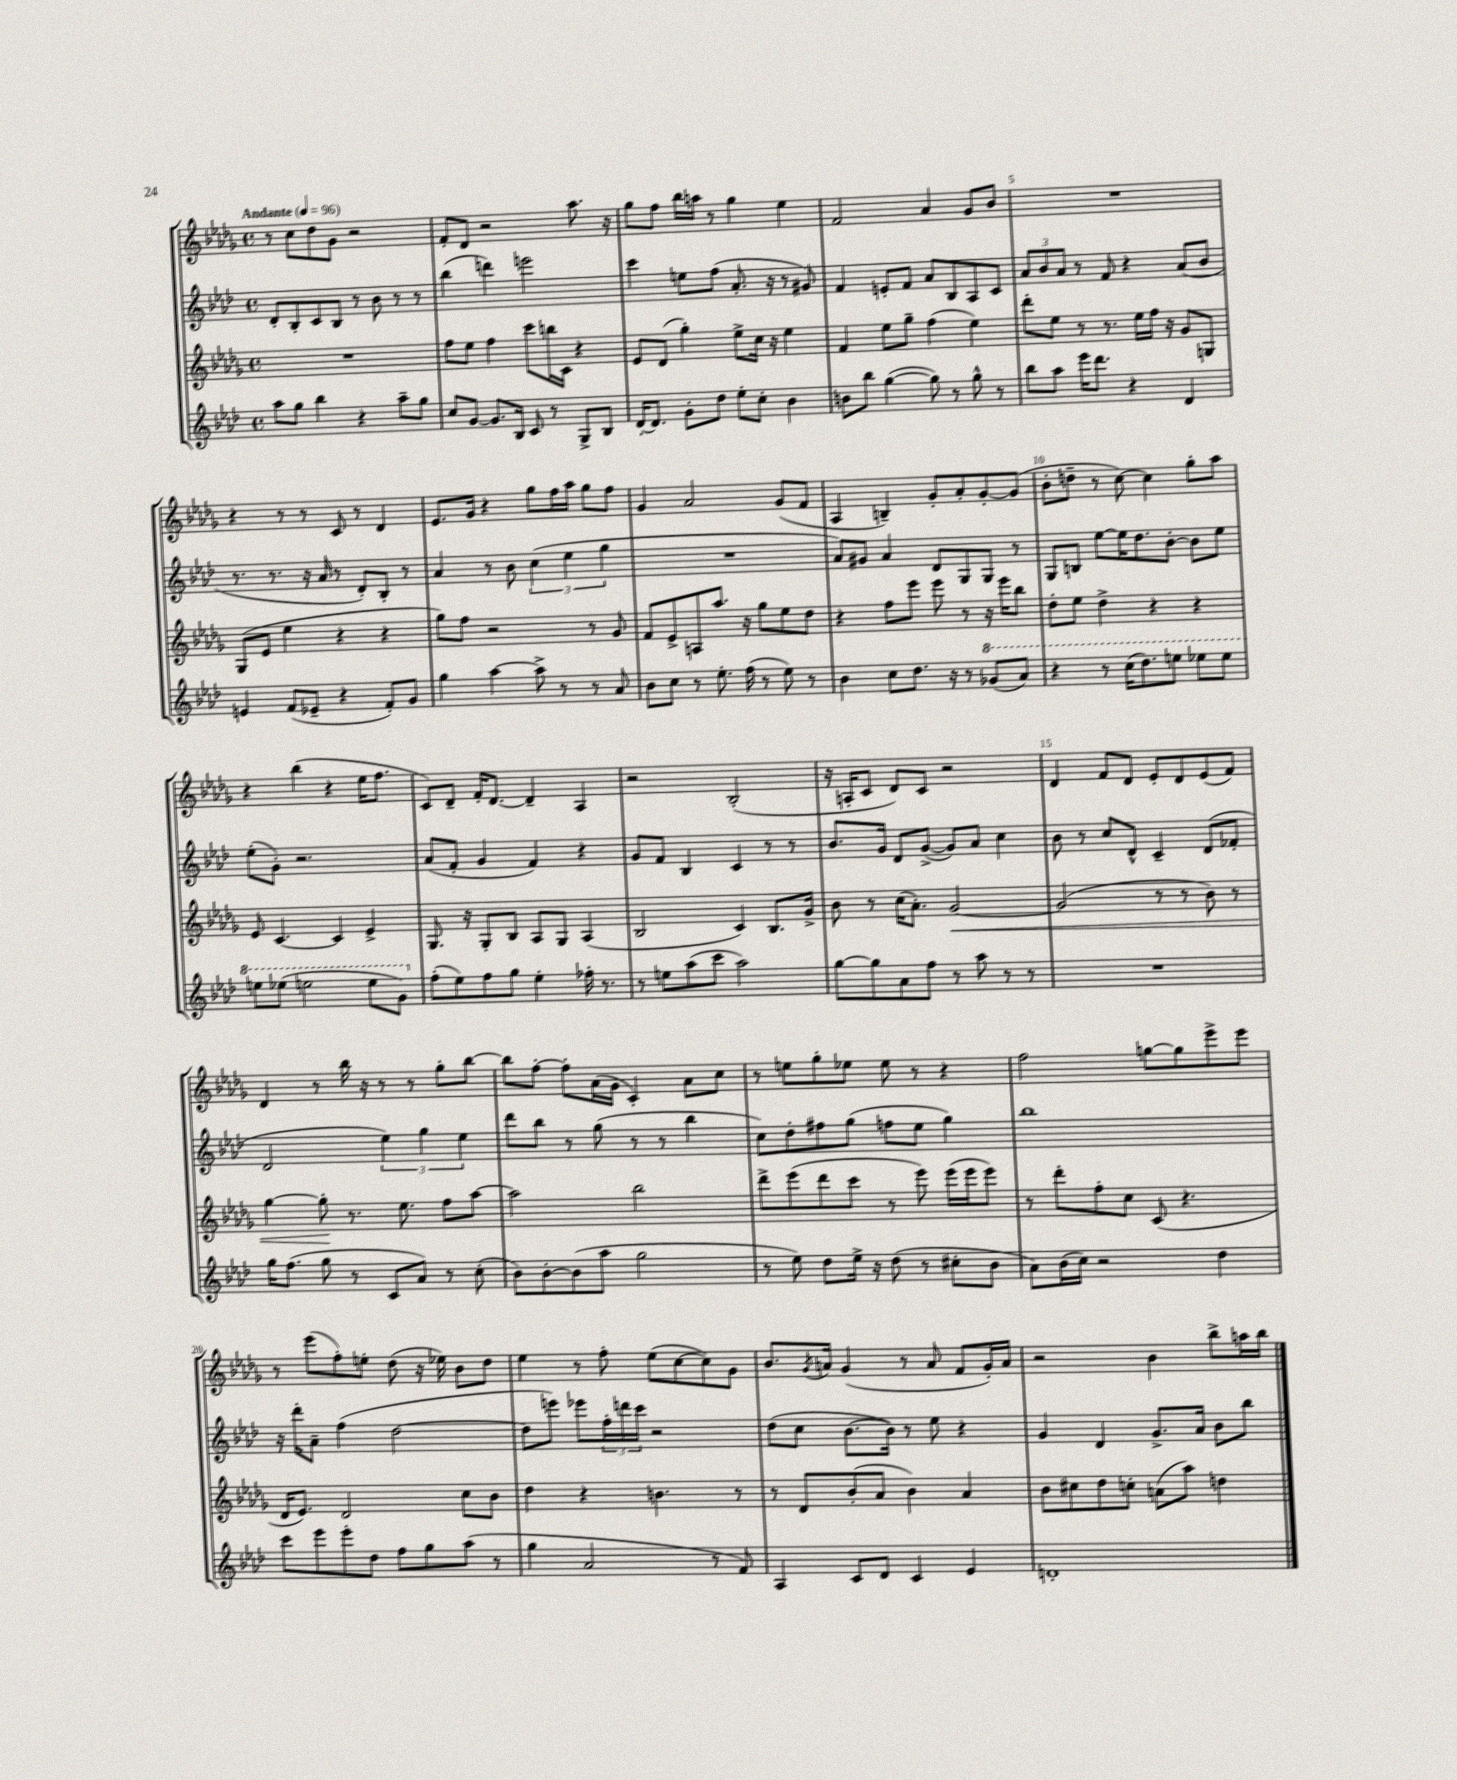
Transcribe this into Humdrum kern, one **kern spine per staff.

**kern	**kern	**kern	**kern
*staff4	*staff3	*staff2	*staff1
*clefG2	*clefG2	*clefG2	*clefG2
*k[b-e-a-d-]	*k[b-e-a-d-g-]	*k[b-e-a-d-]	*k[b-e-a-d-g-]
*M4/4	*M4/4	*M4/4	*M4/4
*met(c)	*met(c)	*met(c)	*met(c)
*MM96	*MM96	*MM96	*MM96
8aa-\L	1r	8d-'/L	8r
8gg\J	.	8B-'/	8cc\L
4bb-\	.	8c/	8dd-\
.	.	8B-/J	8g-\J
4r	.	8r	2r
.	.	8b-\	.
8aa-~\L	.	8r	.
8gg\J	.	8r	.
=	=	=	=
8cc/L	8ff\L	(4bb-\	8f'/L
[8g/J	8ee-\J	.	8d-/J
8.g/]L	4ff\	4ddd\)	2r
16B-/Jk	.	.	.
8c/	8ccc\L	2eee\	.
8r	16bb\L	.	.
.	16c\JJ	.	.
8G^/L	4r	.	8.aa-\
8B-/J	.	.	.
.	.	.	16r
=	=	=	=
[16d-'/LK	8e-/L	4ccc\	8gg-\L
8.d-/]J	.	.	.
.	(8d-/J	.	8ff\J
8g'\L	4gg-'\)	8ee\L	16bb-\LL
.	.	.	16aa\JJ
8dd-\J	.	(8ff\J	8r
8ee-'\L	8ee-^\L	8.a-'/	4gg-\
8cc'\J	16cc\Jk	.	.
.	16r	16r	.
4b-\	4ee-\	8r	4ee-\
.	.	8g#/)	.
=	=	=	=
8b\L	4f/	4f/	2f/
8bb-\J	.	.	.
([4gg\	8ee-\L	8e'/L	.
.	8gg-~\J	8f/J	.
8gg\])	(4ff\	8a-/L	4a-/
8r	.	8B-/	.
8gg^^\	4ee-\)	8A-/	8g-/L
8r	.	8c/J	8b-/J
=	=	=	=
8bb-\L	8ddd-'\L	12a-/L	1r
.	.	12b-/	.
8aa-\J	8ee-\J	.	.
.	.	12a-/J	.
16eee-\LK	8r	8r	.
8.ddd-\J	.	.	.
.	8.r	8f/	.
4r	.	4r	.
.	16ee-\LL	.	.
.	16ff\JJ	.	.
.	16r	.	.
4d-/	8g-/L	(8a-/L	.
.	8G/J	8b-/J	.
=	=	=	=
4e/	(8G-/L	8.r	4r
.	8e-/J	.	.
.	.	8.r	.
(8f/L	4ee-\	.	8r
8e-~/J	.	16r	8r
.	.	16a-/	.
4r	4r	8r	8c/
.	.	8d-'/L)	8r
8f'/L)	4r	8B-'/J	4d-/
8g/J	.	8r	.
=	=	=	=
4gg\	8gg-\L)	4a-/	8.e-/L
.	8ff\J	.	.
.	.	.	16g-/Jk
[4aa-\	2r	8r	4r
.	.	8b-\	.
8aa-^\]	.	(6cc\	8gg-\L
8r	.	.	16ff\L
.	.	6ee-\	.
.	.	.	16aa-\JJ
8r	8r	.	8gg-\L
.	.	6gg\	.
8a-/	8g-/	.	8ff\J
=	=	=	=
8b-\L	8f/L	1r	4g-/
8cc\J	8e-^/	.	.
8r	8A/	.	2a-/
8.ee-'\	8.aa-/J	.	.
(16ff\	16r	.	.
8r	8gg-\L	.	.
8ee-\)	8ee-\	.	(8g-/L
8r	8dd-\J	.	8f/J
=	=	=	=
4b-\	4r	8a-/L)	4A-/
.	.	8g#/J	.
8cc\L	8ff\L	4a-/	4B~/)
8.dd-\J	8eee-\J	.	.
.	8eee-\	8d-/L	8g-'/L
16r	.	.	.
8r	8r	8G/	8a-'/
(8gg-/L	16r	8G/J	[8g-'/
.	16eee-\LK	.	.
8aa-/J)	8bb-\J	8r	(8g-/]J
=	=	=	=
4r	8dd-'\L	8G/L	8b-'\L
.	8ee-\J	8B/J	8dd~\J
8r	4dd-^\	[8ee-\L	8r
(16ccc\LK	.	16ee-\]K	[8cc\)
8.ddd-\)	.	8.dd-\	.
.	4r	.	4cc\]
8eee\J	.	[8b-'\J	.
8eee-\L	4r	8b-\]L	8gg-'\L
8eee-\J	.	8ee-\J	8aa-\J
=	=	=	=
8eee\L	8e-/	(8ee-'\L	4r
(8eee-\J	[4.c/	8g'\J)	.
2eee\	.	2.r	(4bb-\
.	4c/]	.	4r
8eee\L	4e-^/	.	16ee-\LK
.	.	.	8.ff\J
8gg\J)	.	.	.
=	=	=	=
(8ff'\L	8.G-/	(8a-/L	8c/L)
8ee-\)	.	8f'/J	8d-~/J
.	16r	.	.
8ff\	8G-'/L	4g/	16f'/LK
.	.	.	[8.d-/J
8gg\J	8B-/J	.	.
4ee-'\	8A-/L	4f/)	4d-~/]
.	8G-/J	.	.
16ff-'\	(4A-/	4r	4A-/
8.r	.	.	.
=	=	=	=
8r	2B-/	8g/L	2r
8ee\L	.	8f/J	.
(8aa-\	.	4B-/	.
8ccc\J	.	.	.
2aa-\)	4c/)	4c/	(2B-'/
.	8.B-/L	8r	.
.	.	8r	.
.	16g-^/Jk	.	.
=	=	=	=
[8gg\L	8b-\	8.b-/L	16r
.	.	.	16A'/LK
8gg\]	8r	.	8c/J
.	.	16g/Jk	.
8a-\	(16cc\LK	8d-/L	8d-/L)
.	8.a-'\J)	.	.
8ff\J	.	([8g^/J	8c/J
8r	[2g-/	8g/]L)	2r
8aa-\	.	8a-/J	.
8r	.	4cc\	.
8r	.	.	.
=	=	=	=
1r	(2g-/]	8b-\	4d-/
.	.	8r	.
.	.	8cc/L	8f/L
.	.	8d-^^/J	8d-/J
.	8r	4c~/	8e-'/L
.	8r	.	8d-/
.	8b-\)	(8d-/L	(8e-/
.	8r	8f-'/J	8f/J)
=	=	=	=
16gg\LK	[4gg-\	2d-/	4d-/
(8.ff\J	.	.	.
8gg\	8gg-'\]	.	8r
8r	8.r	.	16bb-\
.	.	.	16r
8c/L	.	6ee-\)	8r
.	8.ee-\	.	.
8a-/J)	.	.	8r
.	.	6gg\	.
8r	8ff\L	.	8gg-'\L
.	.	6ee-\	.
(8cc'\	[8aa-\J	.	[8bb-\J
=	=	=	=
8b-\L)	2aa-\]	8ddd-\L	8bb-\]L
[8b-'\	.	8bb-\J	[8ff'\J
(8b-\]	.	8r	8ff'\]L
8aa-\J	.	(8gg\	(16a-\L
.	.	.	16g-\JJ
2gg\	2bb-\	8r	4c'/)
.	.	8r	.
.	.	4bb-\	8a-\L
.	.	.	8cc\J
=	=	=	=
8r	8ddd-^\L	8cc\L)	8r
8ee-\)	(8eee-\	8dd-'\	8ee\L
8dd-\L	8ddd-\	8ff#\	8gg-'\
16ee-^\Jk	8ccc\J	(8gg\J	8ee-\J
16r	.	.	.
(8dd-\	8r	8ff\L	8ee-\
8r	8eee-\)	8ee-\J	8r
8cc#'\L	(16eee-\LL	4gg\)	4r
.	16eee-\J	.	.
8b-\J	8eee-\J)	.	.
=	=	=	=
8a-\L)	8r	1bb-	2ff\
(16b-\L	8ddd-'\L	.	.
16cc\JJ)	.	.	.
2r	8ff'\	.	.
.	8cc\J	.	.
.	(8c/	.	[8gg\L
.	4.r	.	8gg\]
4dd-\	.	.	8eee-^\
.	.	.	8eee-\J
=	=	=	=
8ccc\L	16d-/LK	16r	8r
.	8.e-/J)	16ddd-'\LK	.
8eee-\	.	8a-~\J	(8eee-\L
8eee-'\	2d-/	(4ff\	8ff'\)
8dd-\J	.	.	8ee'\J
8ff\L	.	[2dd-\	(8dd-\
8gg\	.	.	16r
.	.	.	16ee-\)
(8aa-\J	8cc\L	.	8b-\L
8r	8b-\J	.	8dd-\J
=	=	=	=
4gg\	4dd-\	8dd-\]L	4ee-\
.	.	8eee\J)	.
2a-/	4r	8eee-\L	8r
.	.	24ff'\L	8ff'\
.	.	24ddd\	.
.	.	24ccc\JJ	.
.	4.b\	2r	(8ee-\L
.	.	.	[8cc\
8r	.	.	8cc\])
8f/)	8r	.	8g-\J
=	=	=	=
4A-/	8r	(8dd-\L	8.b-/L
.	8d-/L	8cc\J	.
.	.	.	8qg-/
.	.	.	16a/Jk
8c/L	(8b-'/	[8.b-\L	(4g-/
8d-/J	8a-/J	.	.
.	.	16b-\]Jk)	.
4c/	4b-\)	8r	8r
.	.	8ee-\	8a/
4e-/	4a-/	4r	8f/L
.	.	.	16g-'/L)
.	.	.	16a/JJ
=	=	=	=
1d'	8b-\L	4g/	2r
.	8cc#\	.	.
.	8dd-\	4d-/	.
.	8cc'\J	.	.
.	(8a\L	8.g^/L	4b-\
.	8aa-\J)	.	.
.	.	16a-/Jk	.
.	4dd\	8b-\L	8bb-^\L
.	.	8bb-\J	16aa\L
.	.	.	16bb-\JJ
==	==	==	==
*-	*-	*-	*-
